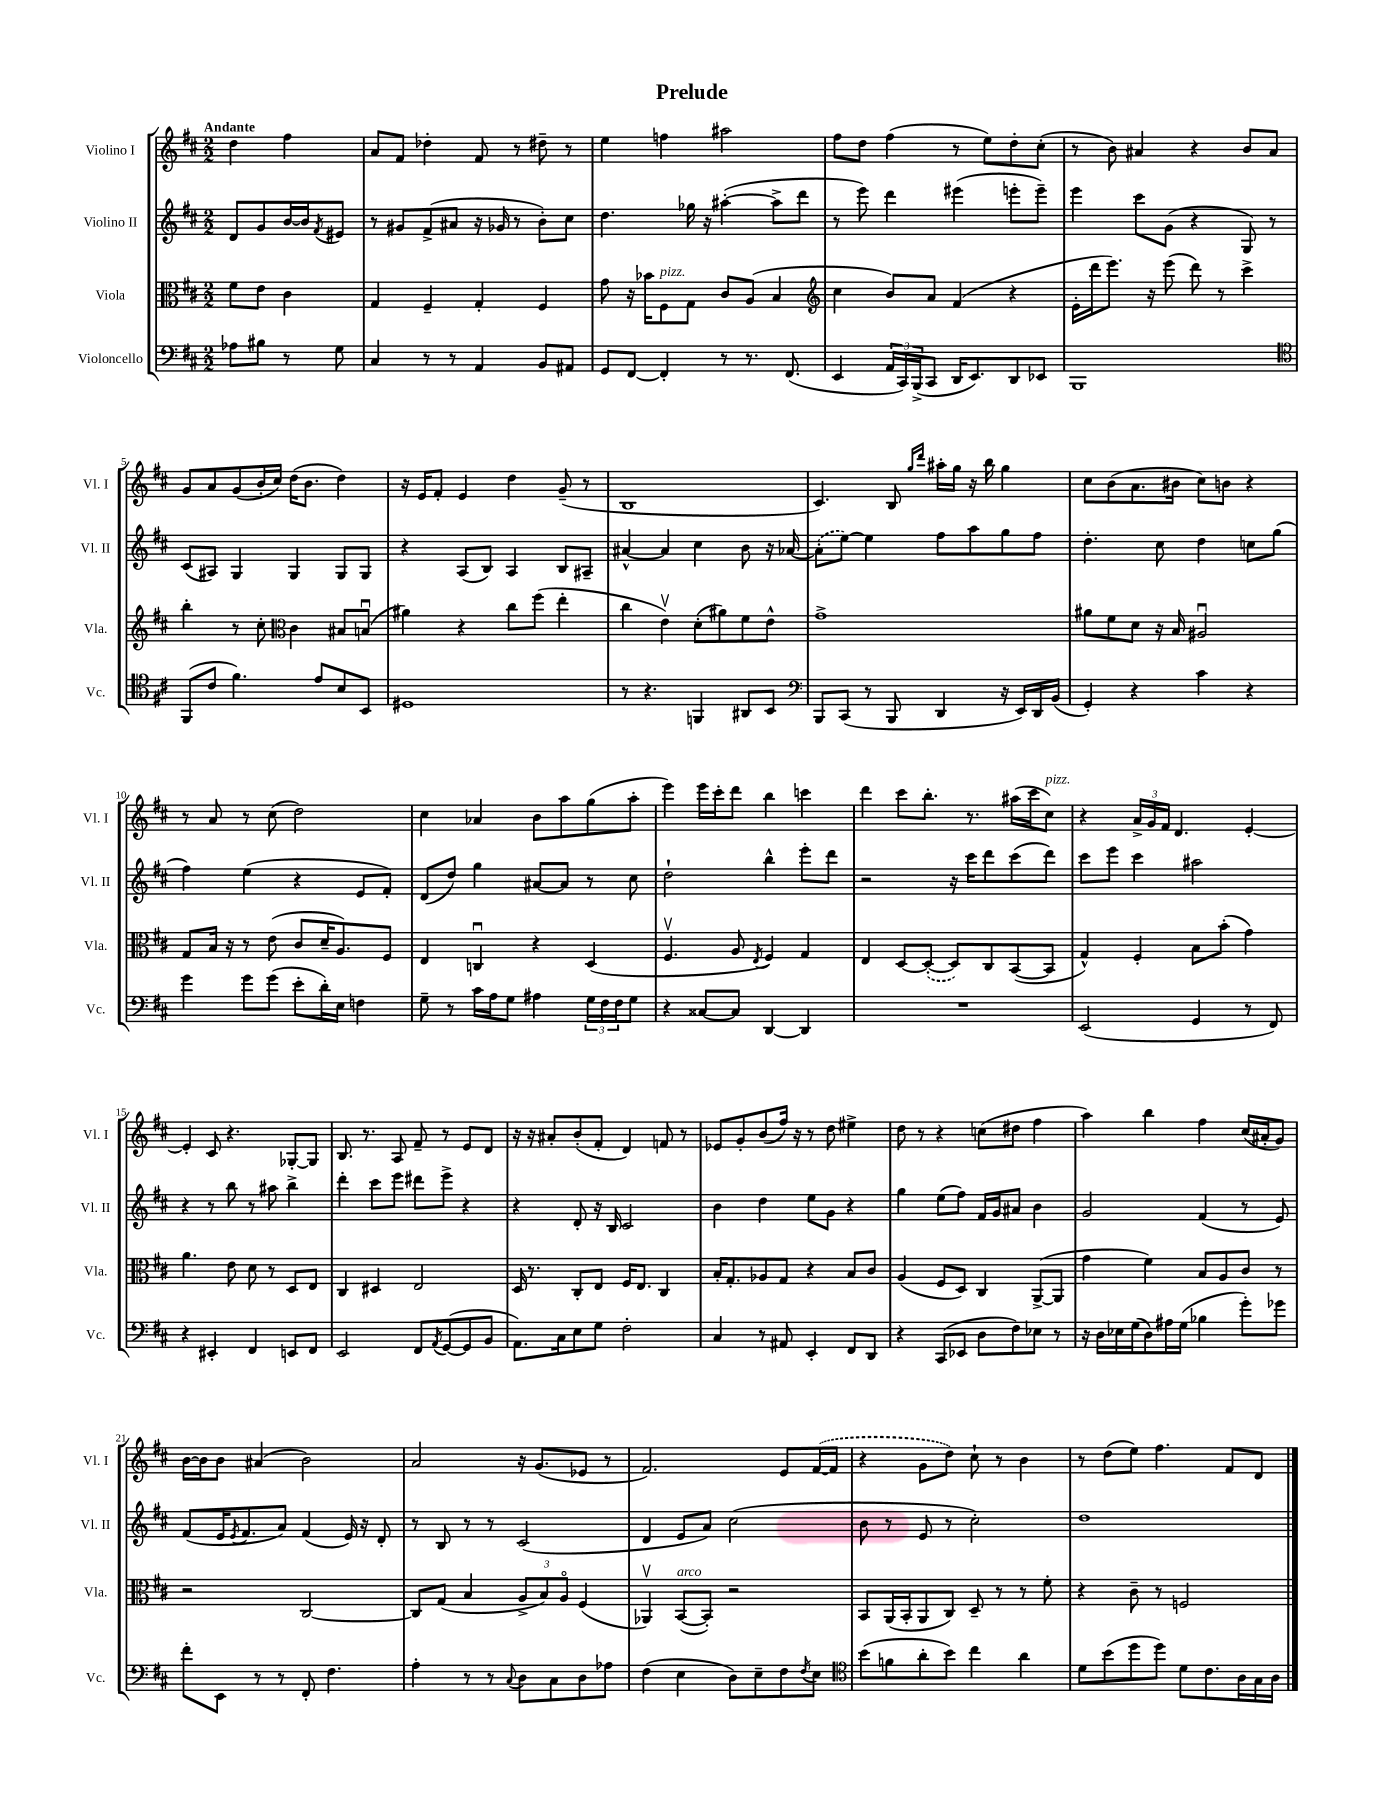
\header { title = "Prelude" }
<<
\new StaffGroup <<
\new Staff = "s0" \with { instrumentName = "Violino I" shortInstrumentName = "Vl. I" } {
    \clef treble \key d \major \numericTimeSignature \time 2/2 \partial 2 \tempo "Andante"
    d''4 fis''4 |
    a'8 fis'8 des''4-. fis'8 r8 dis''8-- r8 |
    e''4 f''4 ais''2 |
    fis''8 d''8 fis''4( r8 e''8) d''8-. cis''8-.( |
    r8 b'8) ais'4 r4 b'8 ais'8 |
    g'8 a'8 g'8( b'16-. cis''16) d''16( b'8. d''4) |
    r16 e'16 fis'8-. e'4 d''4 g'8--( r8 |
    b1 |
    cis'4.) b8 \grace { g''16 d'''16 } ais''16-. g''16 r16 b''16 g''4 |
    cis''8 b'8( a'8. bis'16 cis''8) b'8 r4 |
    r8 a'8 r8 cis''8( d''2) |
    cis''4 aes'4 b'8 a''8 g''8( a''8-. |
    e'''4) e'''16 cis'''16-. d'''8 b''4 c'''4 |
    d'''4 cis'''8 b''8.-. r8. ais''16( cis'''16 cis''8^\markup { \italic "pizz." }) |
    r4 \tuplet 3/2 { a'16-> g'16 fis'16 } d'4. e'4~-. |
    e'4-. cis'8 r4. ges8~-. ges8 |
    b8. r8. a8 fis'8-- r8 e'8 d'8 |
    r16 r16 ais'8-. b'8-.( fis'8-. d'4) f'8 r8 |
    ees'8 g'8-. b'8( fis''16) r16 r8 d''8 eis''4-> |
    d''8 r8 r4 c''8( dis''8 fis''4 |
    a''4) b''4 fis''4 cis''16( ais'16-. g'8) |
    b'16~ b'16 b'8 ais'4( b'2) |
    a'2 r16 g'8.( ees'8 r8 |
    fis'2.) e'8 \once \slurDashed fis'16~( fis'16 |
    r4 g'8 d''8) cis''8-! r8 b'4 |
    r8 d''8( e''8) fis''4. fis'8 d'8 \bar "|." |
}
\new Staff = "s1" \with { instrumentName = "Violino II" shortInstrumentName = "Vl. II" } {
    \clef treble \key d \major \numericTimeSignature \time 2/2 \partial 2
    d'8 g'8 b'16~ b'16 \acciaccatura { fis'8 } eis'8 |
    r8 gis'8 fis'8->( ais'8 r16 ges'16 r8 b'8-.) cis''8 |
    d''4. ges''16 r16 ais''4~-.( ais''8-> d'''8 |
    r8 e'''8) d'''4 eis'''4( e'''8-. e'''8--) |
    e'''4 cis'''8 g'8( r4 g8) r8 |
    cis'8( ais8) g4 g4 g8 g8 |
    r4 a8( b8) a4 b8 ais8-- |
    ais'4~-^ ais'4 cis''4 b'8 r16 aes'16~ |
    \once \slurDashed aes'8-.( e''8~) e''4 fis''8 a''8 g''8 fis''8 |
    d''4.-. cis''8 d''4 c''8 g''8( |
    fis''4) e''4( r4 e'8 fis'8-.) |
    d'8( d''8) g''4 ais'8~ ais'8 r8 cis''8 |
    d''2-! b''4-^ e'''8-. d'''8 |
    r2 r16 cis'''16 d'''8 cis'''8( d'''8) |
    cis'''8 e'''8 cis'''4 ais''2 |
    r4 r8 b''8 r8 ais''8 b''4-> |
    d'''4-. cis'''8 e'''8 dis'''8 e'''8-> r4 |
    r4 d'8-. r16 b16 cis'2 |
    b'4 d''4 e''8 g'8 r4 |
    g''4 e''8( fis''8) fis'16 g'16 ais'8 b'4 |
    g'2 fis'4( r8 e'8) |
    fis'8( e'16 \acciaccatura { e'8 } fis'8. a'8) fis'4( e'16) r16 d'8-. |
    r8 b8 r8 r8 cis'2( |
    d'4 e'8 a'8) cis''2( |
    b'8 r8 e'8 r8 cis''2-.) |
    d''1 \bar "|." |
}
\new Staff = "s2" \with { instrumentName = "Viola" shortInstrumentName = "Vla." } {
    \clef alto \key d \major \numericTimeSignature \time 2/2 \partial 2
    fis'8 e'8 cis'4 |
    g4 fis4-- g4-. fis4 |
    g'8 r16 bes'16 fis8^\markup { \italic "pizz." } g8 cis'8 a8( b4 |
    \clef treble cis''4 b'8) a'8 fis'4( r4 |
    e'16-. d'''16 e'''8.) r16 e'''8( d'''8) r8 cis'''4-> |
    b''4-. r8 cis''8-. \clef alto cis'4 bis8 b8\downbow( |
    ais'4) r4 cis''8 fis''8( e''4-. |
    cis''4 e'4\upbow) d'8-.( ais'8) fis'8 e'8-^ |
    g'1-> |
    ais'8 fis'8 d'8 r16 b16 ais2\downbow |
    g8 b16 r16 r8 e'8( cis'8 d'16-- a8.) fis8 |
    e4 c4\downbow r4 d4( |
    fis4.\upbow a8 \acciaccatura { e8 } fis4) g4 |
    e4 d8~ \once \slurDashed d8~-.( d8) cis8 b,8~( b,8 |
    g4-^) fis4-. b8 b'8-.( g'4) |
    a'4. e'8 d'8 r8 d8 e8 |
    cis4 dis4 e2 |
    d16 r8. cis8-. e8 fis16 e8. cis4 |
    b16-. g8.-. aes8 g8 r4 b8 cis'8 |
    a4( fis8 d8) cis4 a,8~->( a,8 |
    g'4 fis'4) b8 a8 cis'8 r8 |
    r2 cis2~ |
    cis8 g8( b4 \tuplet 3/2 { a8-> b8) a8\flageolet } fis4( |
    aes,4\upbow) b,8~^\markup { \italic "arco" }( b,8-.) r2 |
    b,8 a,16( b,16-. a,8 cis8) d8-- r8 r8 fis'8-. |
    r4 cis'8-- r8 f2 \bar "|." |
}
\new Staff = "s3" \with { instrumentName = "Violoncello" shortInstrumentName = "Vc." } {
    \clef bass \key d \major \numericTimeSignature \time 2/2 \partial 2
    aes8 bis8 r8 g8 |
    cis4 r8 r8 a,4 b,8 ais,8 |
    g,8 fis,8~ fis,4-. r8 r8. fis,8.( |
    e,4 \tuplet 3/2 { a,16 cis,16) b,,16->( } cis,8 d,16 e,8.) d,8 ees,8 |
    b,,1 |
    \clef tenor fis,8( cis'8 fis'4.) e'8 b8 b,8 |
    dis1 |
    r8 r4. f,4 ais,8 b,8 |
    \clef bass b,,8 cis,8( r8 b,,8 d,4 r16 e,16) d,16 b,16( |
    g,4-.) r4 cis'4 r4 |
    g'4 g'8 g'8( e'8-. d'16-.) e16 f4 |
    g8-- r8 cis'16 a16 g8 ais4 \tuplet 3/2 { g16 fis16 fis16 } g8 |
    r4 cisis8~ cisis8 d,4~ d,4 |
    R1 |
    e,2( g,4 r8 fis,8) |
    r4 eis,4-. fis,4 e,8 fis,8 |
    e,2 fis,8 \acciaccatura { a,8 } g,8~( g,8 b,8 |
    a,8.) cis16 e8 g8 fis2-. |
    cis4 r8 ais,8 e,4-. fis,8 d,8 |
    r4 cis,8( ees,8 d8 fis8) ees8 r8 |
    r16 d16 ees16 g16( d8) ais16 g16( bes4 g'8-.) ges'8 |
    fis'8-. e,8 r8 r8 fis,8-. fis4. |
    a4-. r8 r8 \appoggiatura { cis8 } d8 cis8 d8 aes8 |
    fis4( e4 d8) e8-- fis8 \acciaccatura { fis8 } e8 |
    \clef tenor b'8( f'8 a'8-. b'8) cis''4 a'4 |
    d'8 b'8( d''8 d''8) d'8 cis'8. a16 g16 a16 \bar "|." |
}
>>
>>
